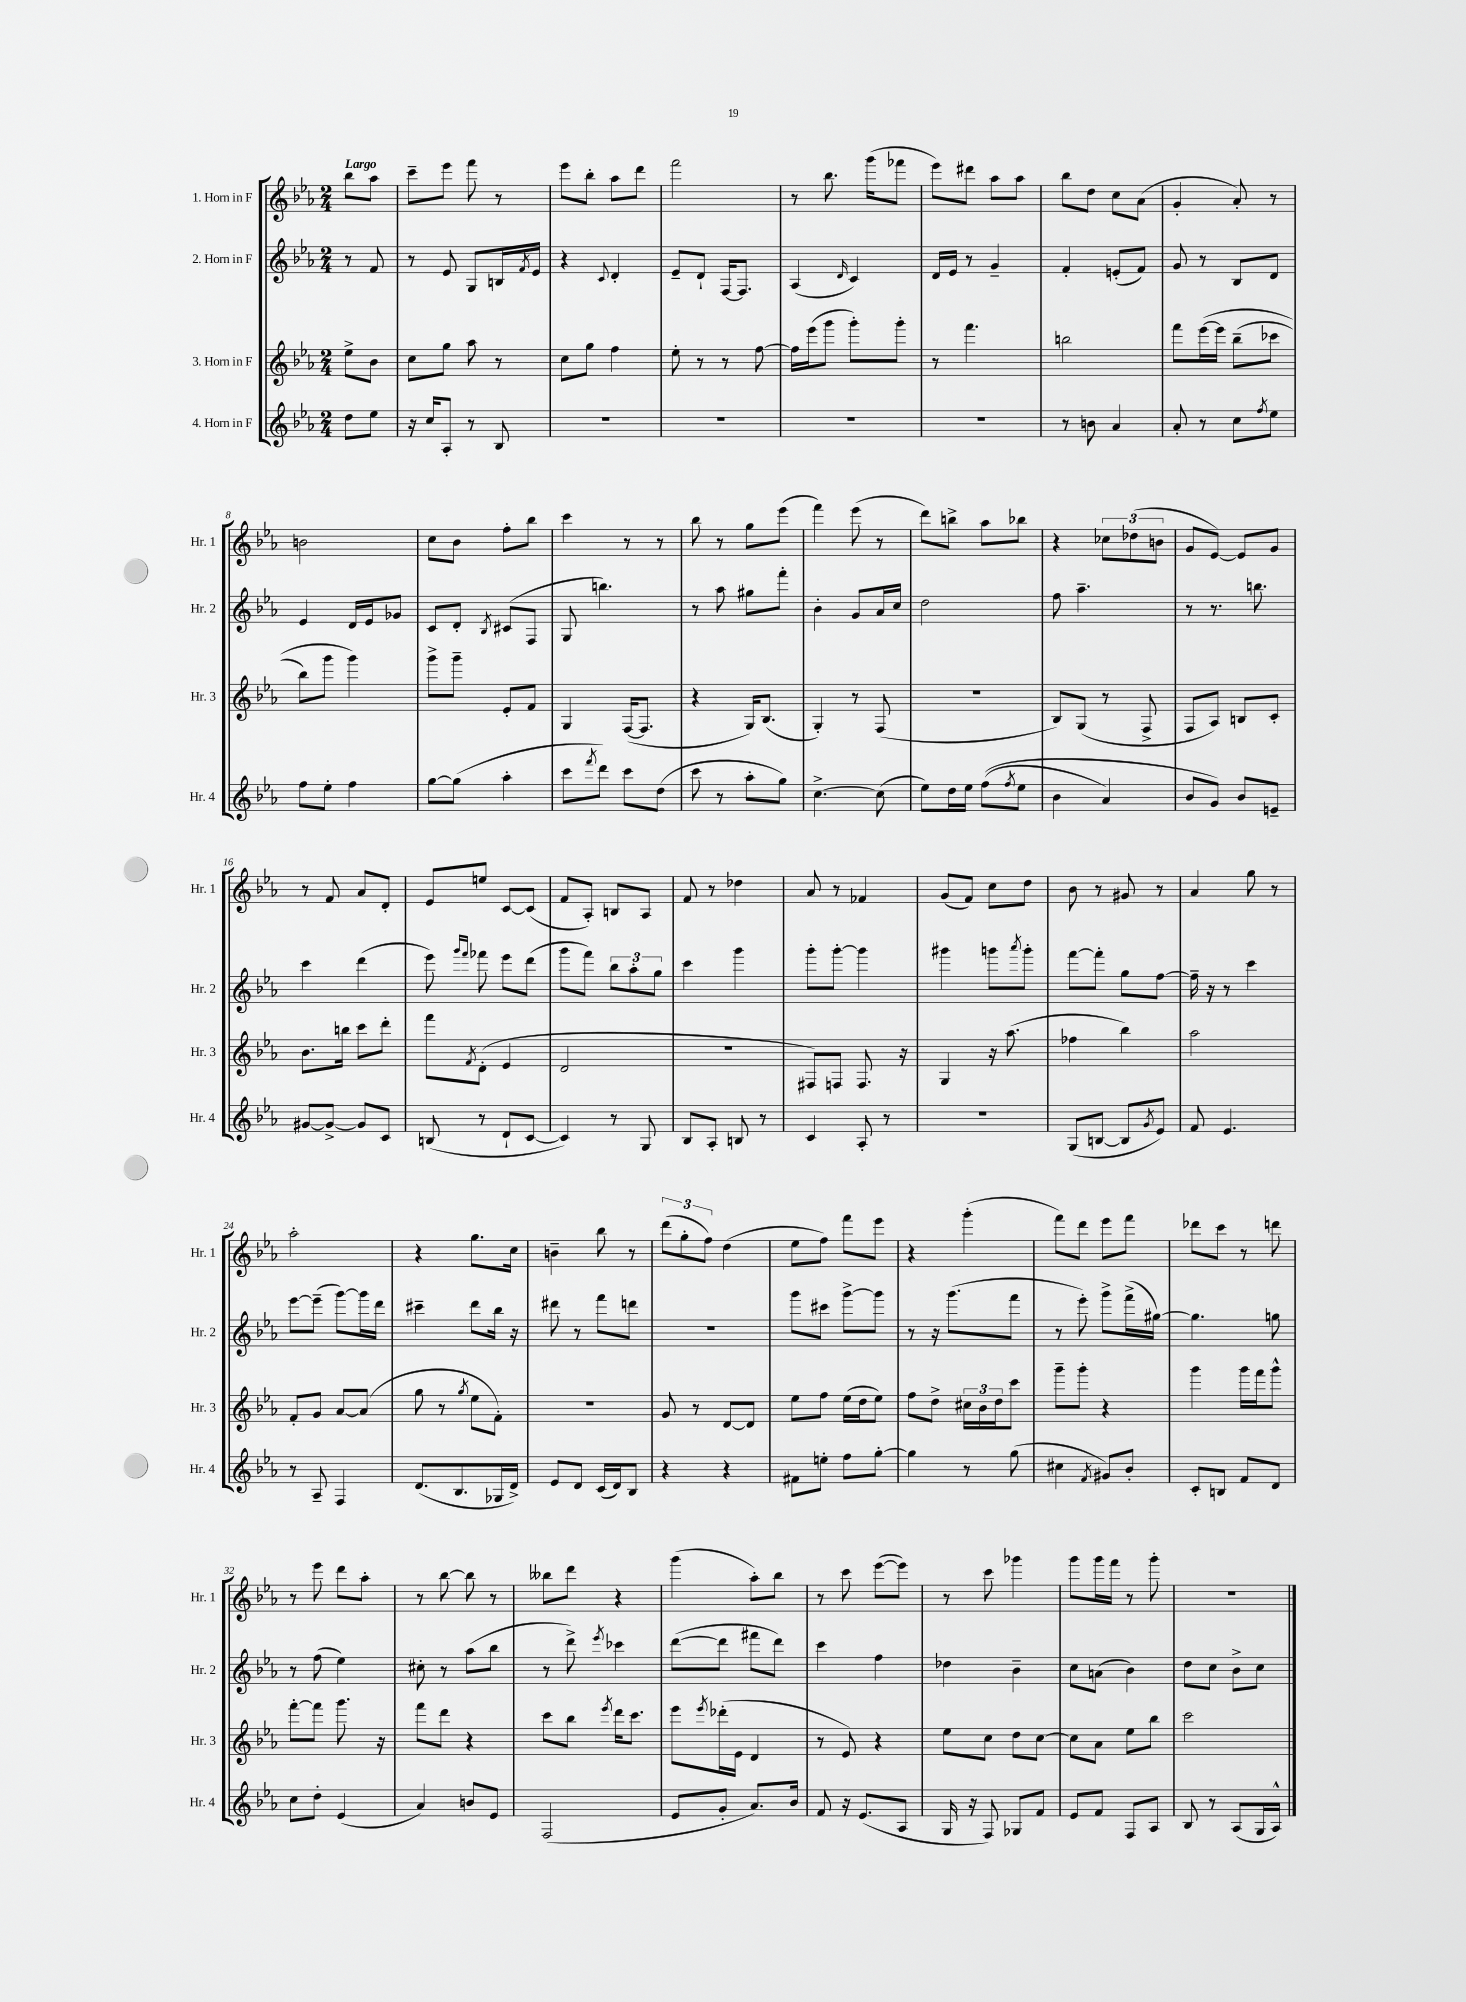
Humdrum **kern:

**kern	**kern	**kern	**kern
*staff4	*staff3	*staff2	*staff1
*clefG2	*clefG2	*clefG2	*clefG2
*k[b-e-a-]	*k[b-e-a-]	*k[b-e-a-]	*k[b-e-a-]
*M2/4	*M2/4	*M2/4	*M2/4
8dd	8ee-^	8r	8bb-
8ee-	8b-	8f	8aa-
=	=	=	=
16r	8cc	8r	8ccc~
16cc	.	.	.
8A-'	8gg	8e-	8eee-
8r	8aa-	8G	8fff
8B-	8r	16B	8r
.	.	8qf	.
.	.	16e-	.
=	=	=	=
2r	8cc	4r	8eee-
.	8gg	.	8bb-'
.	.	8qqc	.
.	4ff	4d'	8aa-
.	.	.	8ddd
=	=	=	=
2r	8ee-'	8e-~	2fff
.	8r	8d`	.
.	8r	[16F	.
.	.	8.F]	.
.	[8ff	.	.
=	=	=	=
2r	16ff]	(4A-	8r
.	(16eee-	.	.
.	8ggg	.	8.bb-
.	.	16qqd	.
.	8ggg')	4c)	.
.	.	.	(16ggg
.	8ggg'	.	8fff-
=	=	=	=
2r	8r	16d	8eee-)
.	.	16e-	.
.	4.fff	8r	8ddd#
.	.	4g~	8aa-
.	.	.	8aa-
=	=	=	=
8r	2bb	4f'	8bb-
8b	.	.	8dd
4a-	.	(8e'	8cc
.	.	8f)	(8a-
=	=	=	=
8a-'	8fff	8g	4g'
8r	&([16eee-	8r	.
.	16eee-]	.	.
8cc	(8bb-~	8B-	8a-')
8qff	.	.	.
8ee-	8ccc-	8d	8r
=	=	=	=
8ff	8bb-)	4e-	2b
8ee-'	8ggg	.	.
4ff	4ggg&)	16d	.
.	.	16e-	.
.	.	8g-	.
=	=	=	=
[8gg	8ggg^	8c	8cc
(8gg]	8ggg~	8d'	8b-
.	.	8qB-	.
4aa-'	8e-'	(8c#	8ff'
.	8f	8F	8bb-
=	=	=	=
8ccc	4G	8G	4ccc
8qfff	.	.	.
8ddd)	.	4.bb)	.
8ccc	([16F	.	8r
.	8.F]	.	.
(8dd	.	.	8r
=	=	=	=
8ccc	4r	8r	8bb-
8r	.	8aa-	8r
8aa-'	16G)	8gg#	8gg
.	(8.B-	.	.
8gg)	.	8fff'	(8eee-
=	=	=	=
[4.cc^	4G')	4b-'	4fff)
.	8r	8g	(8eee-
(8cc]	(8F	16a-	8r
.	.	16cc	.
=	=	=	=
8ee-)	2r	2dd	8ddd)
16dd	.	.	8bb^
16ee-	.	.	.
&((8ff	.	.	8aa-
8qff	.	.	.
8ee-	.	.	8bb-
=	=	=	=
4b-	8B-)	8ff	4r
.	(8G	4.aa-~	.
4a-)	8r	.	12cc-
.	.	.	(12dd-
.	8F^	.	.
.	.	.	12b
=	=	=	=
8b-	8F	8r	8g
8g&)	8A-)	8.r	[8e-)
8b-	8B	.	8e-]
.	.	8.bb	.
8e~	8c'	.	8g
=	=	=	=
[8g#	8.b-	4ccc	8r
8g#^_	.	.	8f
.	16bb	.	.
8g#]	8ccc	(4ddd	8a-
8c	8ddd'	.	8d'
=	=	=	=
(8B	8fff	8eee-)	8e-
.	.	16qqggg	.
.	8qf	16qqfff	.
8r	(8d'	8fff-	8ee
8d`	4e-	8eee-	[8c
[8c	.	(8ddd	(8c]
=	=	=	=
4c])	2d	8ggg	8f
.	.	8fff)	8A-')
8r	.	12bb-	8B
.	.	12aa-'	.
8G	.	.	8A-
.	.	12gg	.
=	=	=	=
8B-	2r	4ccc	8f
8A-'	.	.	8r
8B	.	4ggg	4dd-
8r	.	.	.
=	=	=	=
4c	8F#)	8ggg'	8a-
.	8F	[8ggg'	8r
8A-'	8.F	4ggg]	4f-
8r	.	.	.
.	16r	.	.
=	=	=	=
2r	4G	4ggg#	(8g
.	.	.	8f)
.	16r	8ggg	8cc
.	(8.aa-	.	.
.	.	8qaaa-	.
.	.	8ggg'	8dd
=	=	=	=
(8G	4ff-	[8fff	8b-
[8B	.	8fff']	8r
8B]	4bb-)	8gg	8g#
8qg	.	.	.
8e-)	.	[8ff	8r
=	=	=	=
8f	2aa-	16ff~]	4a-
.	.	16r	.
4.e-	.	8r	.
.	.	4ccc	8gg
.	.	.	8r
=	=	=	=
8r	8f'	[8eee-	2aa-'
8A-~	8g	(8eee-~]	.
4F	[8a-	[8ggg)	.
.	(8a-]	16ggg]	.
.	.	16ddd	.
=	=	=	=
(8.d	8gg	4ccc#~	4r
.	8r	.	.
8.B-	.	.	.
.	8qgg	.	.
.	8ee-	8ddd	8.gg
16G-	8f')	16bb-	.
16d^)	.	16r	16cc
=	=	=	=
8e-	2r	8ddd#	4b~
8d	.	8r	.
(16c	.	8fff	8bb-
16d)	.	.	.
8B-	.	8ddd	8r
=	=	=	=
4r	8g	2r	(12ddd
.	.	.	12gg'
.	8r	.	.
.	.	.	12ff)
4r	[8d	.	(4dd
.	8d]	.	.
=	=	=	=
8f#	8ee-	8ggg	8ee-
8ee'	8ff	8ccc#	8ff)
8ff	(16ee-	[8ggg^	8fff
.	16dd	.	.
[8gg'	8ee-)	8ggg]	8eee-
=	=	=	=
4gg]	8ff	8r	4r
.	8dd^	16r	.
.	.	(8.ggg	.
8r	24cc#	.	(4ggg'
.	24b-	.	.
.	24dd	.	.
(8gg	8ccc	8fff	.
=	=	=	=
4cc#	8ggg~	8r	8fff)
.	8ggg'	8eee-')	8ddd
8qf	.	.	.
8g#)	4r	8ggg^	8eee-
8b-'	.	(16fff^	8fff
.	.	[16gg#)	.
=	=	=	=
8c'	4ggg	4.gg#]	8ddd-
8B	.	.	8ccc
8f	16ggg	.	8r
.	16fff	.	.
8d	8ggg^^	8gg	8ddd
=	=	=	=
8cc	[8fff'	8r	8r
8dd'	8fff]	(8ff	8eee-
(4e-	8.ggg	4ee-)	8ddd
.	.	.	8aa-'
.	16r	.	.
=	=	=	=
4a-)	8fff	8cc#'	8r
.	8ddd	8r	[8bb-
8b	4r	(8aa-	8bb-]
8e-	.	8bb-	8r
=	=	=	=
(2F	8ccc	8r	8bb--
.	8bb-	8ddd^)	8ddd
.	8qeee-	8qeee-	.
.	16ddd	4ccc-	4r
.	8.ccc	.	.
=	=	=	=
8e-	8eee-	([8ddd	(4ggg
.	8qeee-	.	.
8g'	(16ddd-'	8ddd]	.
.	16e-	.	.
8.a-)	4d	8fff#	8aa-')
.	.	8ddd)	8bb-
16b-	.	.	.
=	=	=	=
8f	8r	4ccc	8r
16r	8e-)	.	8ccc
(8.e-	.	.	.
.	4r	4ff	([8eee-
8A-	.	.	8eee-])
=	=	=	=
16G	8ee-	4dd-	8r
16r	.	.	.
8F)	8cc	.	8ccc
8G-	8dd	4b-~	4ggg-
8f	[8cc	.	.
=	=	=	=
8e-	8cc]	8cc	8ggg
8f	8a-	(8a	16ggg
.	.	.	16fff
8F	8ee-	4b-)	8r
8A-	8bb-	.	8ggg'
=	=	=	=
8B-	2ccc	8dd	2r
8r	.	8cc	.
(8A-	.	8b-^	.
16G	.	8cc	.
16A-^^)	.	.	.
==	==	==	==
*-	*-	*-	*-
